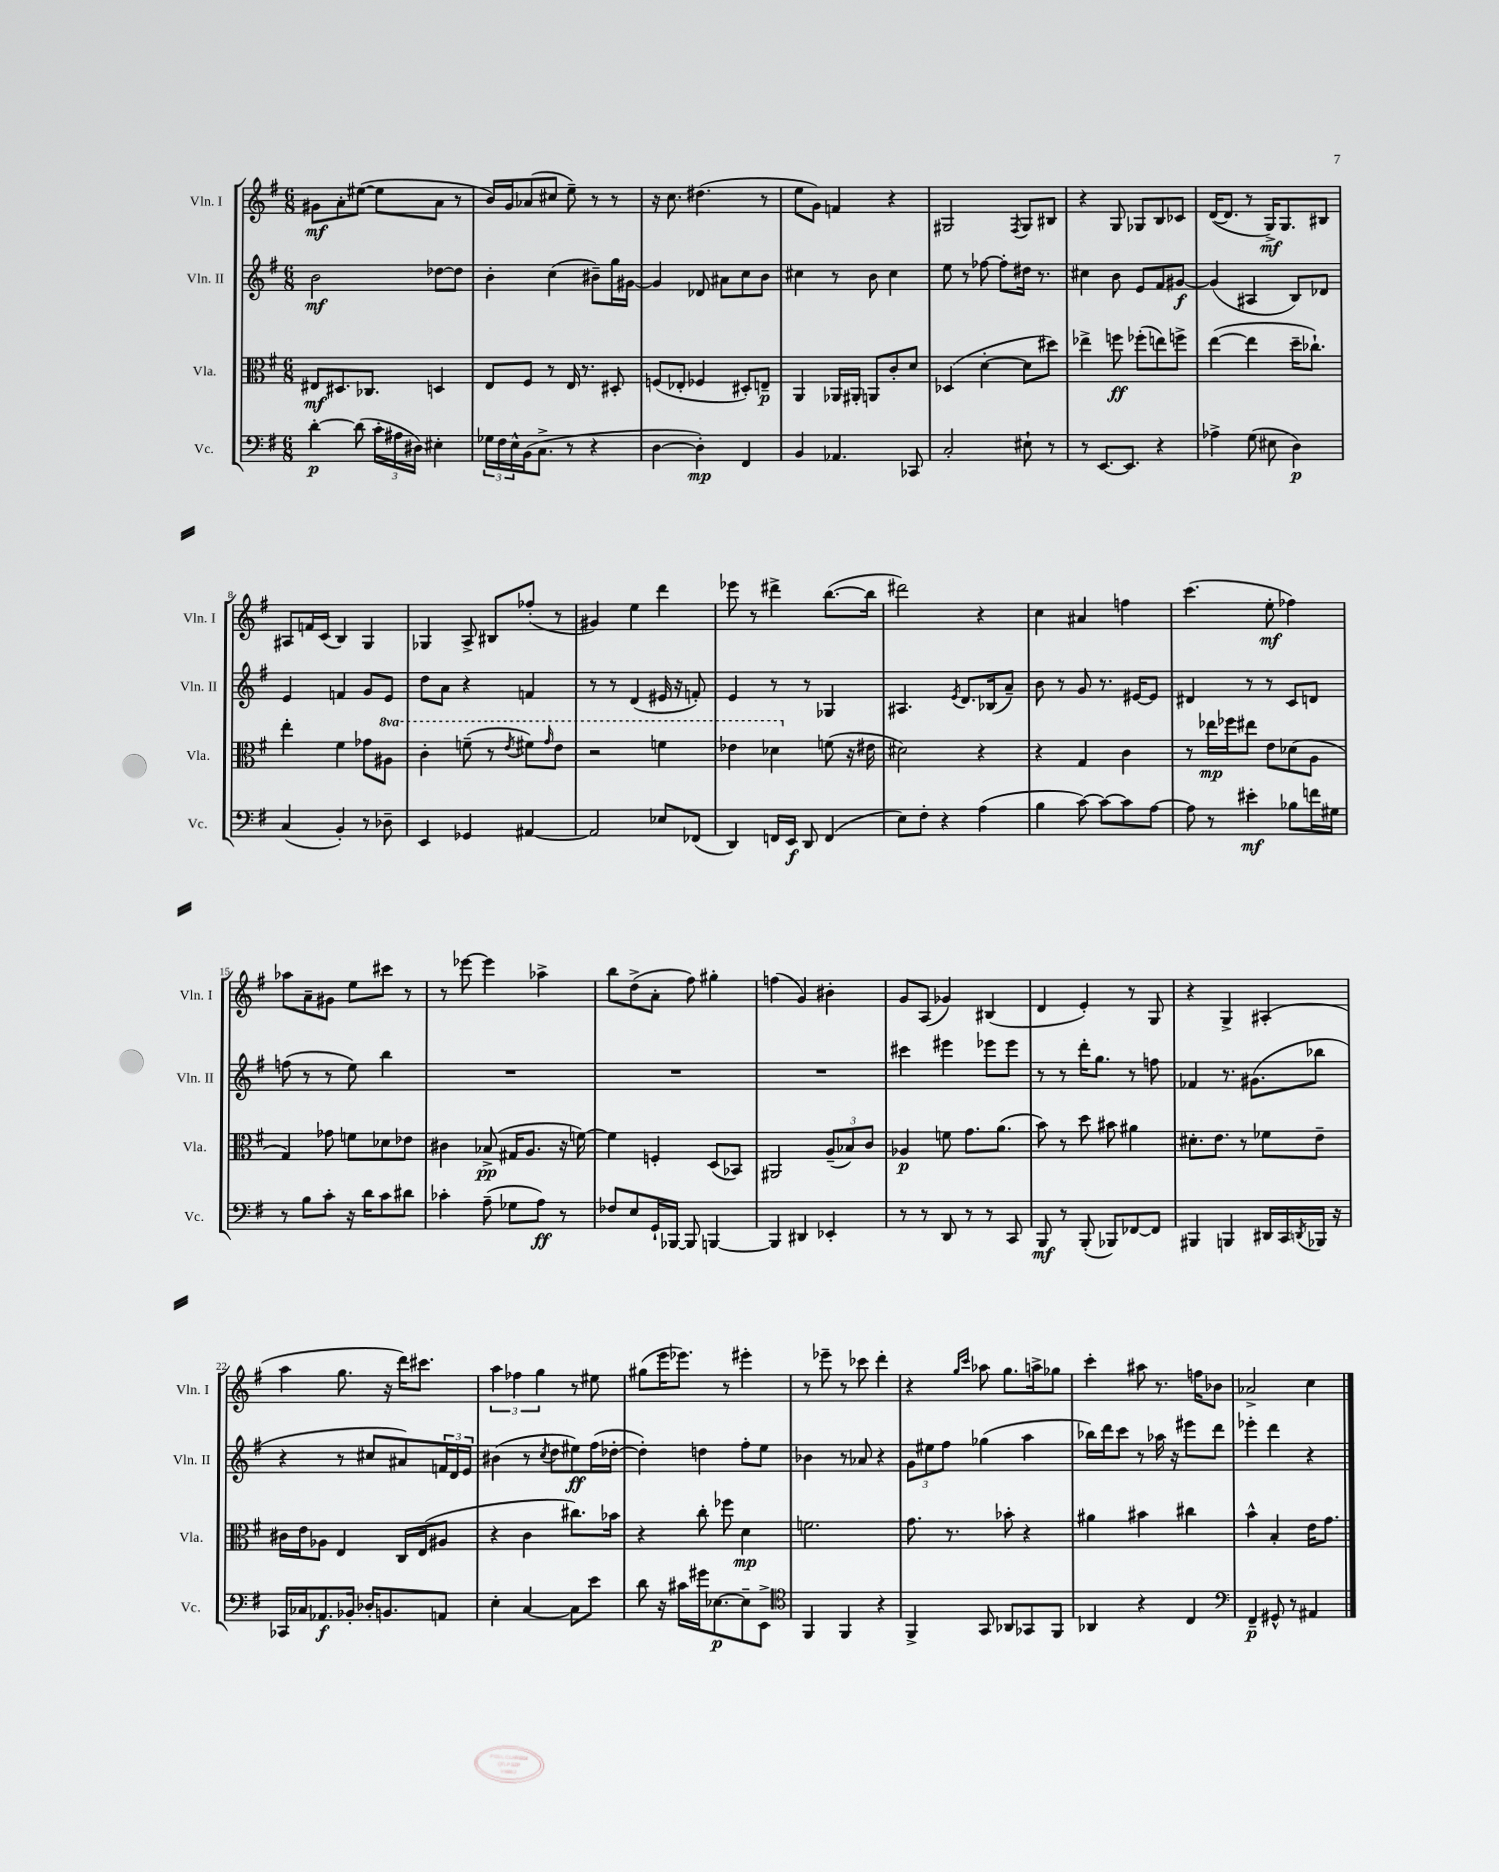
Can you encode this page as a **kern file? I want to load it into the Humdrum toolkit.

**kern	**kern	**kern	**kern
*staff4	*staff3	*staff2	*staff1
*clefF4	*clefC3	*clefG2	*clefG2
*k[f#]	*k[f#]	*k[f#]	*k[f#]
*M6/8	*M6/8	*M6/8	*M6/8
[4d'	8E#	2b	8g#
.	8.D#	.	8a'
(8d]	.	.	([8ee#
.	8.C-	.	.
24c'	.	.	8ee#]
24A#	.	.	.
24D#)	.	.	.
4E#'	4D	[8dd-	8a
.	.	8dd-]	8r
=	=	=	=
24G-	8E	4b'	16b)
24F#	.	.	.
.	.	.	16g
24E^^	.	.	.
(16BB	8F#	.	(8a-
8.C^	.	.	.
.	8r	(4cc	8cc#
8r	16E	.	8ee~)
.	8.r	.	.
4r	.	8b#~)	8r
.	8D#'	16gg	8r
.	.	[16g#	.
=	=	=	=
[4D	(8F	4g#]	16r
.	.	.	8.cc
.	8E-'	.	.
4D'])	4F-	8d-	(4.dd#
.	.	8a#	.
4FF#	8D#')	8cc	.
.	8E~	8b	8r
=	=	=	=
4BB	4AA	4cc#	8ee
.	.	.	8g)
4.AA-	16AA-	8r	4f
.	16AA#'	.	.
.	8AA	8b	.
.	8c'	4cc#	4r
8CC-	8d	.	.
=	=	=	=
2C'	(4D-	8ee	2G#
.	.	8r	.
.	[4d'	[8ff-	.
.	.	8ff-']	.
.	.	.	8qF#
8E#`	8d]	16dd#	8G#
.	.	8.r	.
8r	8dd#)	.	8B#
=	=	=	=
8r	4ee-^	4cc#	4r
[8.EE	.	.	.
.	8ff	8b	8G
8.EE]	.	.	.
.	(8ff-'	8e	8G-
4r	8ee)	8f#	8B
.	8ff^	[8g#	8c-
=	=	=	=
4A-^	([4ee	(4g#]	([16d
.	.	.	8.d]
(8G	4ee]	4A#	8r
8E#	.	.	16G^)
.	.	.	8.G
4D)	16dd~	8B)	.
.	8.cc-`)	.	.
.	.	8d-	8B#
=	=	=	=
(4C	4ee'	4e	8A#
.	.	.	16f
.	.	.	(16c
4BB')	4f#	4f	4B)
8r	8g-	8g	4G
8D-~	8a#	8e	.
=	=	=	=
4EE	4cc'	8dd	4G-
.	.	8a	.
4GG-	(8ff~	4r	8A^
.	8r	.	8B#
.	8qee	.	.
[4AA#	8ff#)	4f	(8ff-'
.	16qqgg	.	.
.	8ee	.	8r
=	=	=	=
2AA#]	2r	8r	4g#)
.	.	8r	.
.	.	(4d	4ee
8E-	4ff	16e#	4ddd
.	.	16r	.
(8FF-	.	8f')	.
=	=	=	=
4DD)	4ee-	4e	8eee-
.	.	.	8r
16FF	4dd-	8r	4ddd#^
16EE	.	.	.
8DD	.	8r	.
(4FF	(8f	4G-	([8.bb
.	16r	.	.
.	16e#	.	16bb]
=	=	=	=
8E)	2d#)	4.A#	2ddd#)
8F#'	.	.	.
4r	.	.	.
.	.	8qe	.
.	.	8.d	.
(4A	4r	.	4r
.	.	(16B-	.
.	.	8a~)	.
=	=	=	=
4B	4r	8b	4cc
.	.	8r	.
[8c)	4G	8g	4a#
8c_	.	8.r	.
8c]	4c	.	4ff
.	.	[16e#	.
[8A	.	8e#]	.
=	=	=	=
8A]	8r	4d#	(4.ccc
8r	16ee-	.	.
.	16ff-	.	.
4e#'	8ee#	8r	.
.	8e	8r	8ee'
8B-	(8d-	8c	4ff-)
16f	8A	8d	.
16G#	.	.	.
=	=	=	=
8r	4G)	(8ff	8aa-
8B	.	8r	8a~
8c'	8g-	8r	8g#
16r	8f	8ee)	8ee
16d	.	.	.
8c	8d-	4bb	8ccc#
8d#	8e-	.	8r
=	=	=	=
4c-'	4c#	2.r	8r
.	.	.	[8eee-
(8A~	(8B-^	.	4eee-]
8G-	16G#	.	.
.	8.A	.	.
8A)	.	.	4aa-^
8r	16r	.	.
.	[16f)	.	.
=	=	=	=
8F-	4f]	2.r	8bb
8E	.	.	(8dd^
16GG`	4F'	.	8a'
[16BBB-	.	.	.
8BBB-]	.	.	8ff#)
[4BBB	(8D	.	4gg#'
.	8BB-)	.	.
=	=	=	=
4BBB]	2AA#	2.r	(4ff
4DD#	.	.	4g)
4EE-'	(12A~	.	4b#'
.	12B-)	.	.
.	12c	.	.
=	=	=	=
8r	4A-	4ccc#	8g
8r	.	.	(8A
8DD	8f	4eee#	4g-)
8r	8.g	.	.
8r	.	8eee-	(4B#
.	(8.a	.	.
8CC	.	8eee-	.
=	=	=	=
8BBB	8b)	8r	4d
8r	8r	8r	.
(8BBB'	8dd	16ddd'	4e')
.	.	8.gg	.
8BBB-)	8b#	.	.
[8FF-	4a#	8r	8r
8FF-]	.	8ff	8G
=	=	=	=
4BBB#	8.d#'	4f-	4r
.	8.e	.	.
4BBB	.	8.r	4G^
.	8r	.	.
.	.	(8.g#	.
16DD#	8f-	.	(4A#'
16CC	.	.	.
8qDD	.	.	.
16BBB-	8e~	8bb-	.
16r	.	.	.
=	=	=	=
16CC-	16c#	4r	4aa
16C-	16e	.	.
8.AA-	8A-	.	.
.	4E	8r	8.gg
16BB-'	.	.	.
16D-'	.	8cc#	.
8.BB	.	.	16r
.	16C	8a#)	16ddd)
.	(16E	.	8.ccc#
8AA	8A#	24f	.
.	.	24d	.
.	.	24e	.
=	=	=	=
4E'	4r	(4b#	6aa
.	.	.	6ff-
[4C	4c	8r	.
.	.	.	6gg
.	.	8qcc	.
.	.	8dd	.
8C]	8.cc#)	8ee#)	8r
8e	.	(16ff#	8ee#
.	16b-	[16dd-'	.
=	=	=	=
8d	4r	4dd-'])	(8gg#
16r	.	.	16eee
16c#	.	.	8.eee-)
16g#	8cc'	4dd	.
[8.E-	.	.	.
.	8ff-	.	8r
8E-~]	4d	8ff#'	4eee#'
8EE^	.	8ee	.
=	=	=	=
*clefC4	*	*	*
4FF#	2.f	4b-	8r
.	.	.	8eee-~
4FF#	.	8r	8r
.	.	8a-	8ccc-
4r	.	4r	4ddd'
=	=	=	=
4FF#^	8.g	12g	4r
.	.	12ee#	.
.	.	12ff#	.
.	8.r	.	.
.	.	.	16qqgg
.	.	.	16qqccc
8GG	.	(4gg-	8aa-
8AA-	8b-'	.	8.gg
8GG-	4r	4aa	.
.	.	.	16aa^
8FF#	.	.	8gg-
=	=	=	=
4AA-	4a#	16bb-)	4ccc'
.	.	16ddd	.
.	.	8ccc	.
4r	4b#	8r	8aa#
.	.	16aa-	8.r
.	.	16r	.
4C	4cc#	8eee#	.
.	.	.	16ff
.	.	8ddd	8b-
=	=	=	=
*clefF4	*	*	*
4FF#~	4b^^	4eee-'	2a-^
8GG#^^	4B'	4ddd	.
8r	.	.	.
4AA#	16e	4r	4cc
.	8.g	.	.
==	==	==	==
*-	*-	*-	*-
